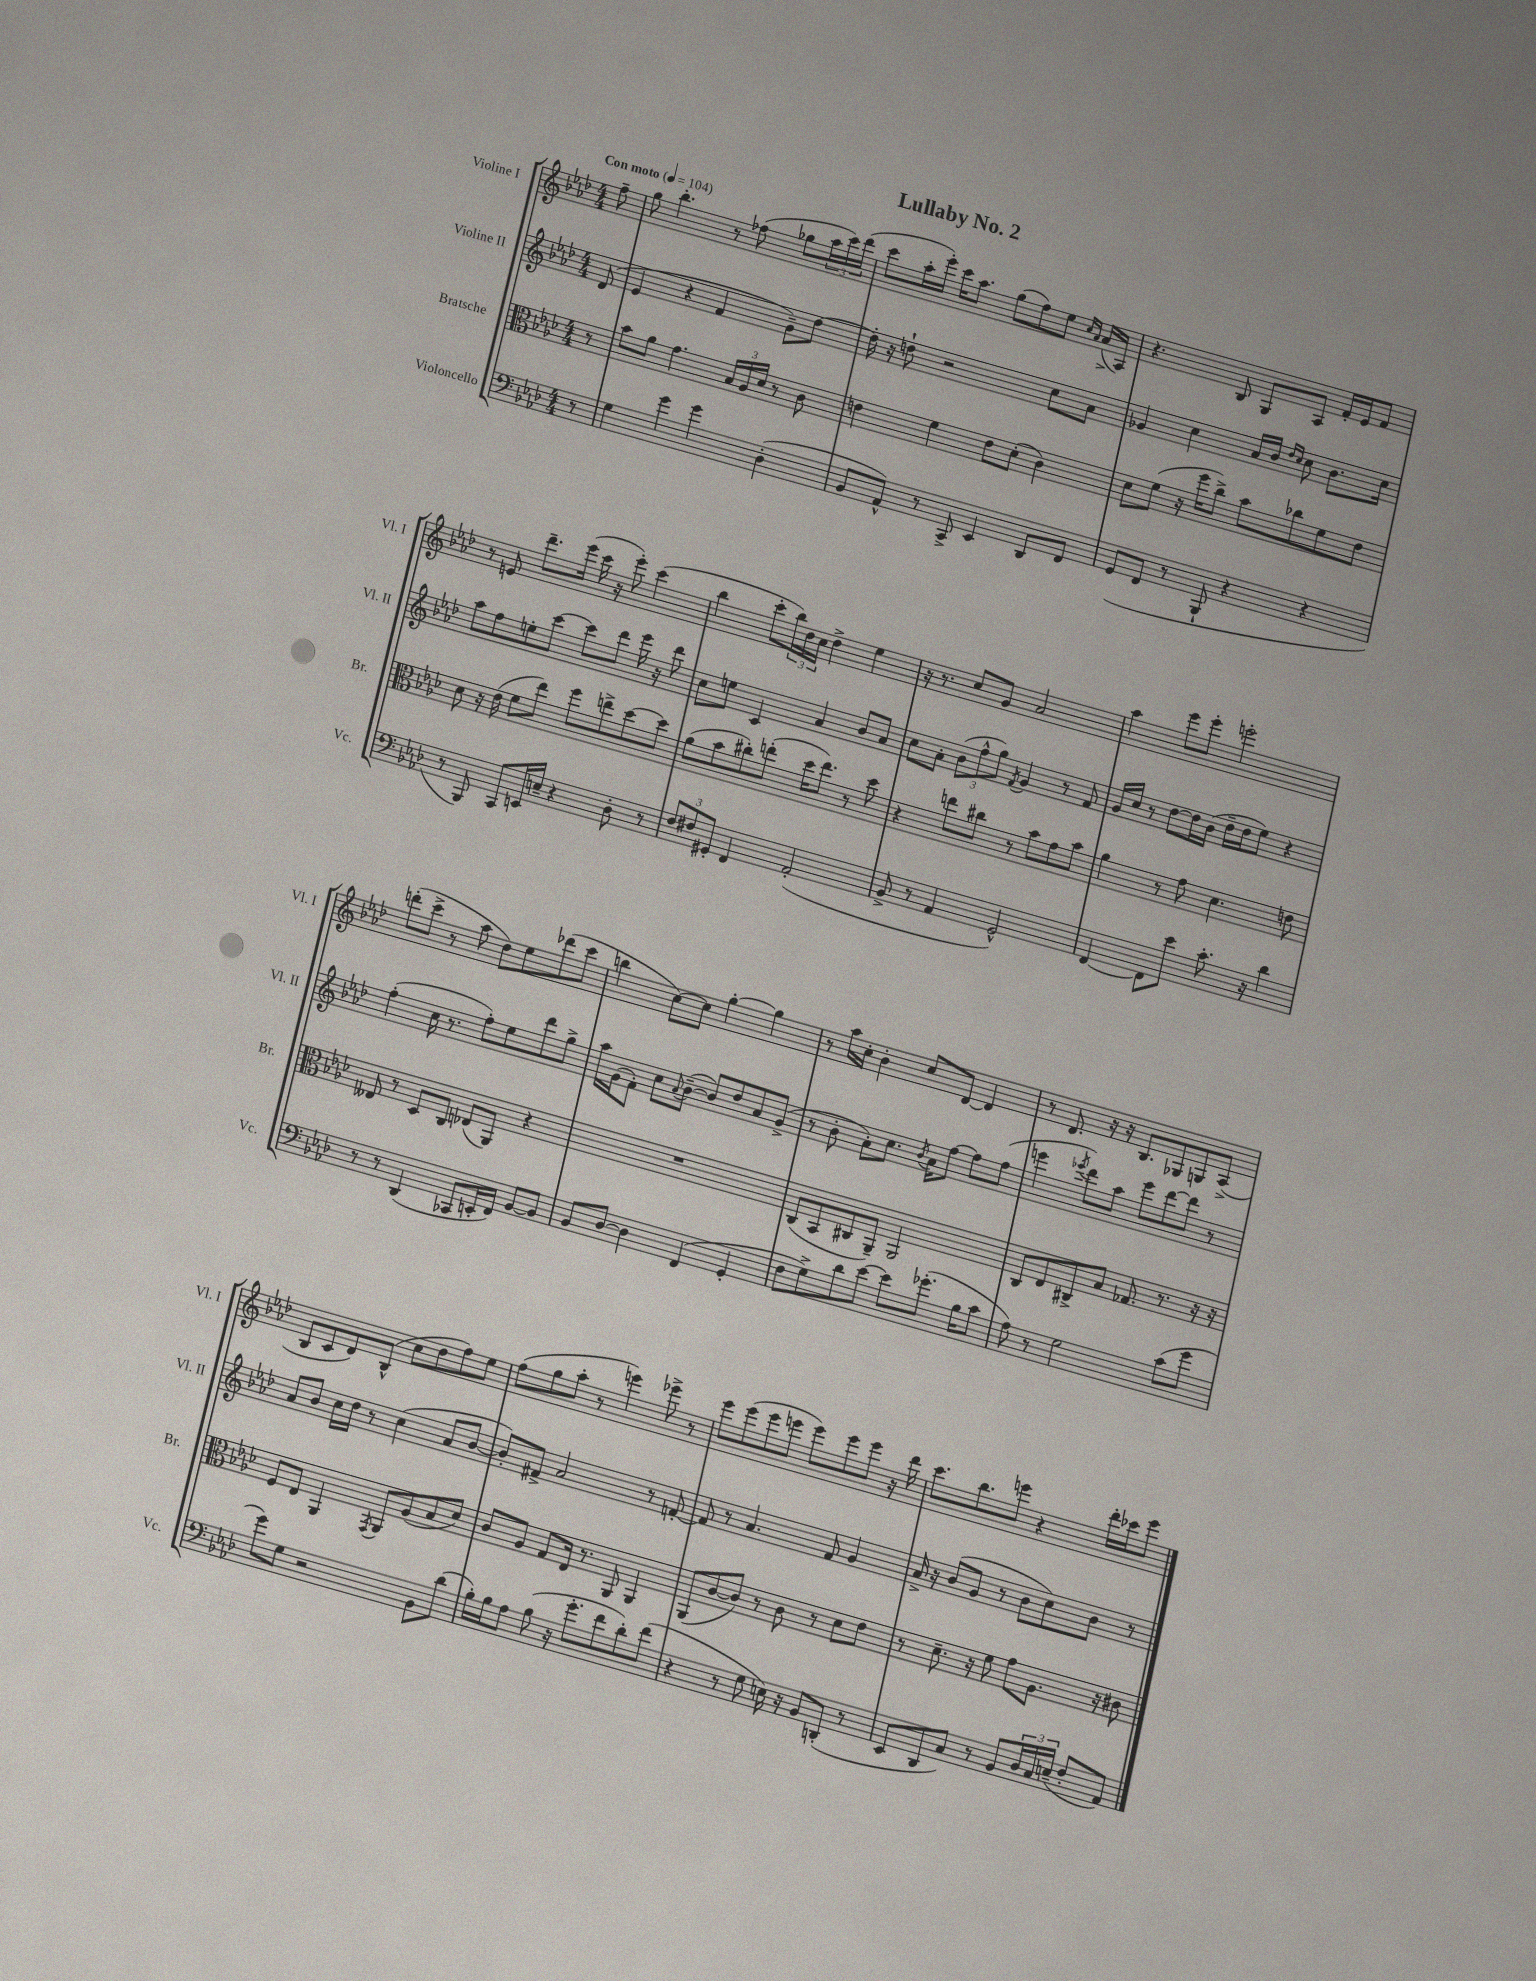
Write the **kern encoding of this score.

**kern	**kern	**kern	**kern
*staff4	*staff3	*staff2	*staff1
*clefF4	*clefC3	*clefG2	*clefG2
*k[b-e-a-d-]	*k[b-e-a-d-]	*k[b-e-a-d-]	*k[b-e-a-d-]
*M4/4	*M4/4	*M4/4	*M4/4
*MM104	*MM104	*MM104	*MM104
8r	8r	(8d-/	8ff~\
=	=	=	=
4G\	8b-\L	4e-/	8gg\
.	8a-\J	.	4.bb-'\
4g\	4.g\	4r	.
4g\	.	4f/	8r
.	24B-/LL	.	(8ff-\
.	24A-/	.	.
.	24d-/JJ	.	.
(4D-'\	8r	8g~\L)	8gg-\L
.	8c\	[8dd-\J	24aa-\L
.	.	.	24ccc\)
.	.	.	(24ddd-\JJ
=	=	=	=
8BB-/L	4e\	16dd-'\]	8ccc\L
.	.	16r	.
8AA-^^/J)	.	8dd`\	16aa-'\L
.	.	.	16eee-'\JJ)
8r	4f\	2r	16ccc\LK
.	.	.	8.aa-\J
8CC^/	.	.	.
4EE-/	8e\L	.	(8gg\L
.	(8d-'\J	.	8ff\)
8DD-/L	4c\)	8cc\L	8ee-\J
.	.	.	16qqcc/LL
.	.	.	16qqa-/JJ
8FF/J	.	8a-\J	(16a-^/LL
.	.	.	16A-/JJ)
=	=	=	=
(8GG/L	8d-\L	4g-/	4.r
8FF/J	(8f\J	.	.
8r	16r	4cc\	.
.	16ff\LK	.	.
8BBB-`/	8cc^\J)	.	8B-/
4r	8b-\L	16a-/LL	8G/L
.	.	16b-/JJ	.
.	.	16qqdd-/LL	.
.	.	16qqcc/JJ	.
.	8cc-\	8cc\	8A-/J
4r	8f\	8.b-\L	16f'/LL
.	.	.	16e-/J
.	8e-\J	.	8f/J
.	.	16cc\Jk	.
=	=	=	=
8r	8d-\	8aa-\L	8r
8BBB-/)	16r	8ff\	8e/
.	(16e-\	.	.
8CC/L	8f\L	8ee'\	8.ddd-~\L
16EE/L	8ee-\J)	[8ccc\J	.
16E~/JJ	.	.	(16eee-\Jk
4r	8ff\L	8ccc\]L	16ccc\
.	.	.	16r
.	8ee^\	8ddd-\J	8eee-'\)
8D-'\	[8dd-\	16eee-\	(4ccc\
.	.	16r	.
8r	8dd-\]J	8ddd-\	.
=	=	=	=
12F/L	(8a-\L	8cc\L	4bb-\
12F#/	.	.	.
.	8b-\	8ee\J	.
12GG#'/J	.	.	.
4FF/	8cc#'\)	4c/	8ccc'\L
.	(8ee'\J	.	24bb-\L)
.	.	.	24dd-\
.	.	.	24cc\JJ
(2AA-'/	16dd-\LK	4a-/	4dd-^\
.	8.ee\J)	.	.
.	8r	8b-/L	4ee-\
.	8dd-\	8a-/J	.
=	=	=	=
8BB-^/	4r	8cc\L	16r
.	.	.	8.r
8r	.	8a-'\J	.
4AA-/	8ee\L	(12b-\L	8cc/L
.	.	12ff^^\	.
.	8cc#\J	.	8g/J
.	.	12gg\J)	.
.	.	8qf/	.
2GG^^/)	8r	4g/	2a-/
.	8b-\L	.	.
.	8g\	8r	.
.	8b-\J	8f/	.
=	=	=	=
[4FF/	4a-\	16g/LL	4aa-\
.	.	16cc/JJ	.
.	.	8r	.
8FF\]L	8r	[8dd-\L	8eee-\L
8e-\J	8g\	16dd-\]L	8eee-'\J
.	.	(16b-\JJ	.
8.c'\	4.d-\	16dd-~\LL	2eee'\
.	.	16dd-\J	.
.	.	8ee-\J)	.
16r	.	.	.
4d-\	.	4r	.
.	8e\	.	.
=	=	=	=
8r	8E--/	(4ff'\	(8ddd'\L
8r	8r	.	8ccc^\J
(4DD-/	8D-/L	16cc\	8r
.	.	8.r	.
.	8C/J	.	8aa-\
8CC-/L	(8E-/L	8ff'\L)	8dd-\L)
16EE'/L	8AA-/J)	8ee-\	8ee-\
16FF/JJ)	.	.	.
[8BB-/L	4r	8ddd-\	(8ddd-\
8BB-/]J	.	8gg^\J	8ccc\J
=	=	=	=
8BB-/L	1r	16aa-\LL	4bb\
.	.	(16g\J	.
[8D-/J	.	8f'\J)	.
4D-\]	.	8cc\L	[8cc\L)
.	.	8qqa-/	.
.	.	([8b-~\J	8cc\]J
(4FF/	.	8b-/]L)	[4gg'\
.	.	8dd-/	.
4GG'/	.	8a-/	4gg\]
.	.	(8g^/J	.
=	=	=	=
8F\L	(8C/L	8r	8r
8G^\)	8BB-/	8b-'\	16aa-\LL
.	.	.	16cc'\JJ
8d-\	8C#/	8a-'\L)	4b-'\
[8e-\J	8AA-~/J)	8.cc\J	.
8e-\]L	2AA-/	.	8cc/L
.	.	8qb-/	.
.	.	16a-\LK	.
(8.g-'\J	.	[8ff\J	[8d-/J
.	.	8ff\]L	4d-/]
16B-\LK	.	.	.
8c\J	.	(8ff\J	.
=	=	=	=
8A-\)	8C/L	4eee\	8r
8r	8E-/	.	8.d-/
.	.	8qeee-/	.
2G\	8C#^/	8ddd-\L)	.
.	.	.	16r
.	8B-/J	8aa-\J	16r
.	.	.	8.B-/L
.	8.G-/	8eee-\L	.
.	.	[8ddd-\	8G-/
.	8.r	.	.
(8c\L	.	8ddd-\]J	8G/
8g\J	16r	8r	(8A-^/J
.	16r	.	.
=	=	=	=
8g\L)	8F/L	8a-/L	8B-/L
8G\J	8E-/J	8b-/J	8c/
2r	4AA-/	16cc\LL	8d-/)
.	.	16dd-\JJ	.
.	.	8r	(8B-^^/J
.	8qGG/	.	.
.	8AA-/L	(4cc\	8cc\L
.	(8A-/	.	8dd-\
8BB-\L	8B-/	8a-/L	8ff\)
(8d-\J	8d-/J)	[8b-/J	8ee-\J
=	=	=	=
16B-'\LL)	8c/L	8b-'/]L)	(8ff\L
16B-\J	.	.	.
8A-\J	8A-/J	8f#^/J	8gg\
(8B-\	8G/L	2a-/	8aa-'\J
16r	16E-/Jk	.	8r
8.g'\L	8.r	.	.
.	.	.	4eee\)
8f\	8AA-/	.	.
8d-'\)	4AA-/	8r	8eee-^\
(8f\J	.	[8f'/	8r
=	=	=	=
4r	(8AA-/L	8f/]	8eee-\L
.	[8c/	8r	(8eee-\
8r	8c/]J)	4.a-/	8eee-\
8G\	8r	.	8eee\J
16E\)	8c\	.	8eee\L)
16r	.	.	.
8BB-/L	8r	8f/	8eee\
(8DD'/J	8d-\L	4g/	8eee\J
8r	8e-\J	.	16r
.	.	.	16ddd-\
=	=	=	=
8EE-/L	8r	16a-^/	8.ccc\L
.	.	16r	.
8DD-/	8.d-~\	(8b-/L	.
.	.	.	8.bb-\
8C/J)	.	8g/J	.
.	16r	.	.
8r	8f\	8r	8eee\J
8BB-/L	8g\L	8b-\L	4r
24D-/L	8.A-\J	8cc\)	.
24C/	.	.	.
(24E~/JJ	.	.	.
8F'/L	.	8b-\J	16ddd-'\LL
.	16r	.	16ccc-\J
8AA-/J)	8c#\	8r	8eee\J
==	==	==	==
*-	*-	*-	*-
